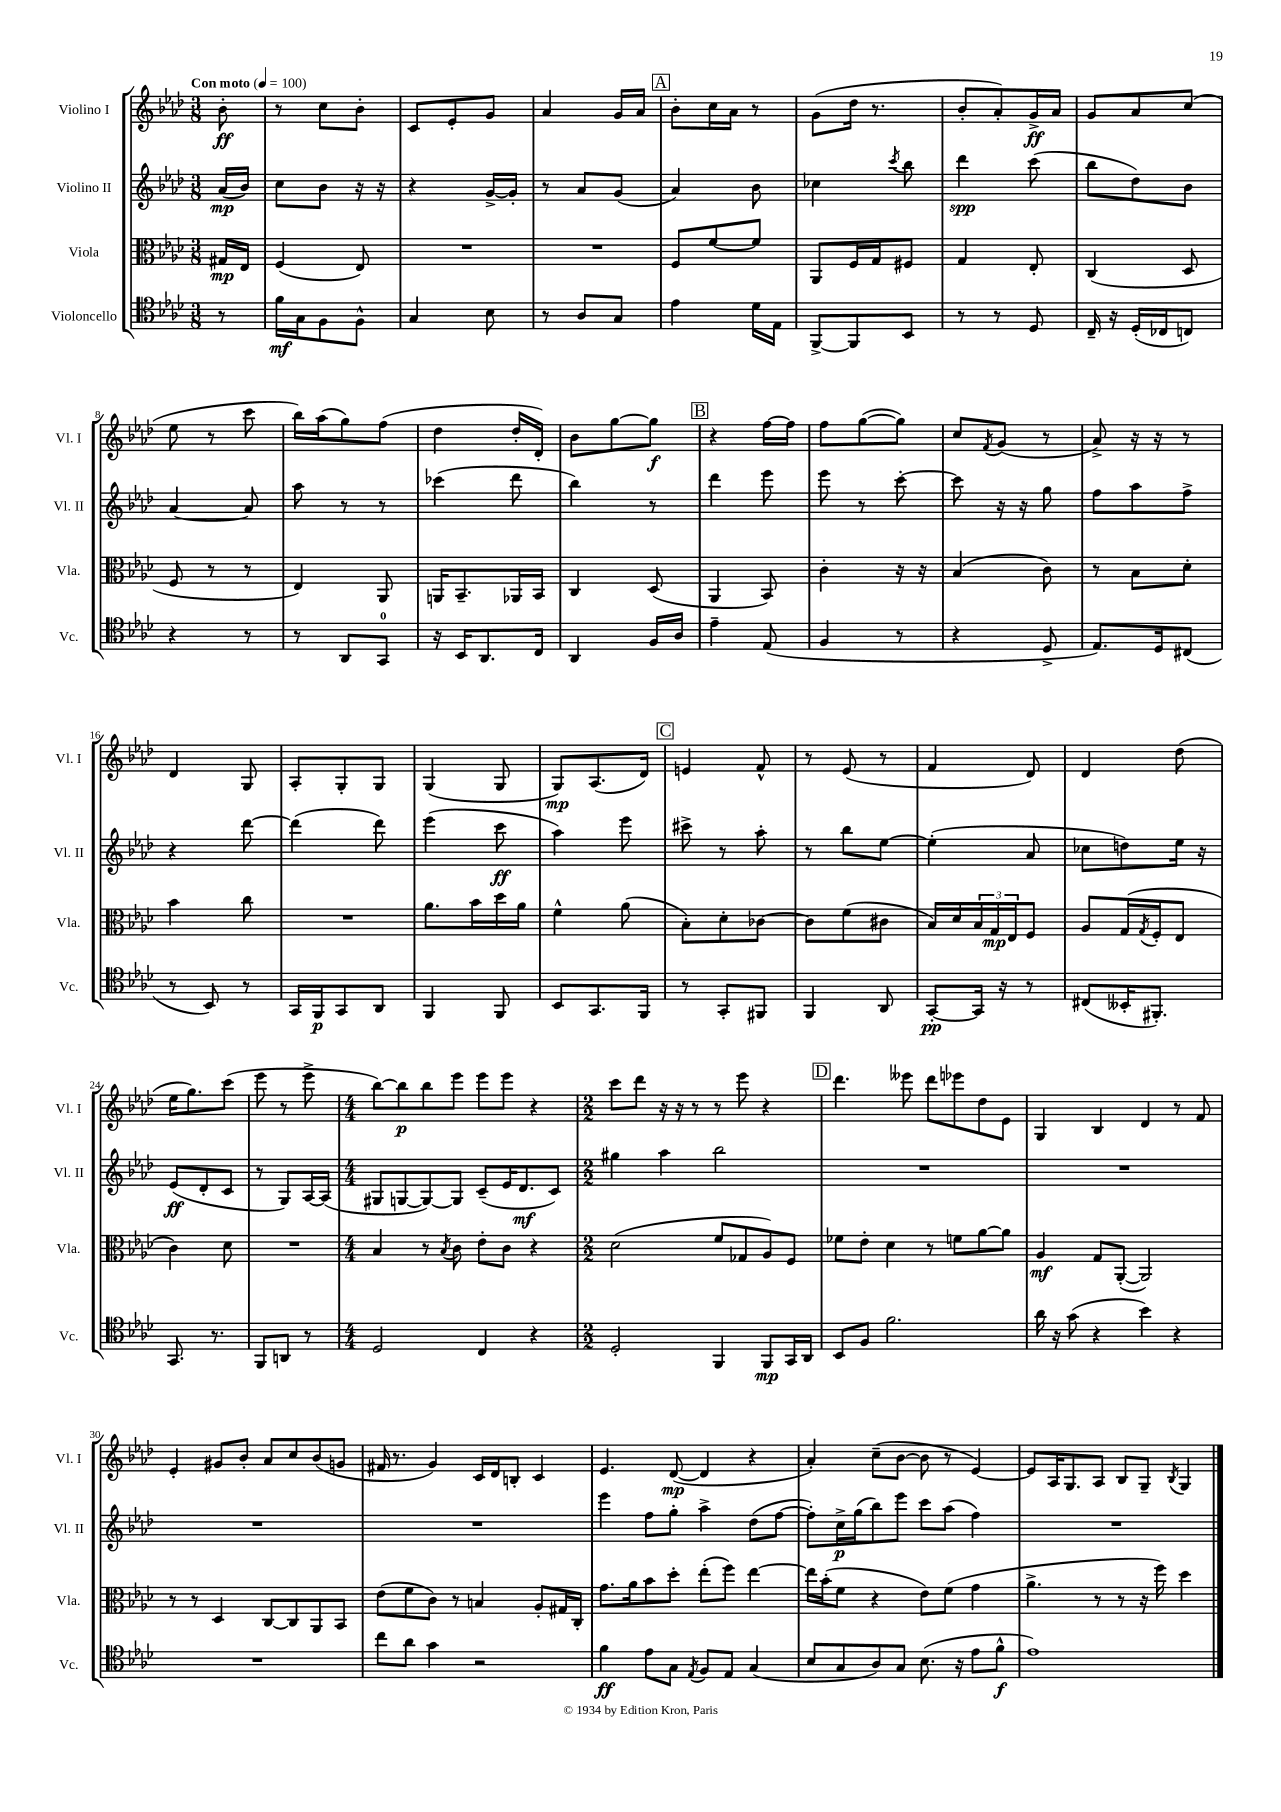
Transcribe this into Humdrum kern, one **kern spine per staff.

**kern	**dynam	**kern	**dynam	**kern	**dynam	**kern	**dynam
*part4	*part4	*part3	*part3	*part2	*part2	*part1	*part1
*staff4	*staff4	*staff3	*staff3	*staff2	*staff2	*staff1	*staff1
*I"Violoncello	*	*I"Viola	*	*I"Violino II	*	*I"Violino I	*
*I'Vc.	*	*I'Vla.	*	*I'Vl. II	*	*I'Vl. I	*
*clefC4	*	*clefC3	*	*clefG2	*	*clefG2	*
*k[b-e-a-d-]	*	*k[b-e-a-d-]	*	*k[b-e-a-d-]	*	*k[b-e-a-d-]	*
*M3/8	*	*M3/8	*	*M3/8	*	*M3/8	*
*MM100	*	*MM100	*	*MM100	*	*MM100	*
=	=	=	=	=	=	=	=
!	!	!	!	!	!	!LO:TX:a:B:t=Con moto	!
8r	.	16G#X/LL	mp	(16a-/LL	mp	8b-'\	ff
.	.	16E-/JJ	.	16b-/JJ)	.	.	.
=1	=1	=1	=1	=1	=1	=1	=1
16f\LL	mf	(4F/	.	8cc\L	.	8r	.
16G\J	.	.	.	.	.	.	.
8F\	.	.	.	8b-\J	.	8cc\L	.
8F^^\J	.	8E-/)	.	16r	.	8b-'\J	.
.	.	.	.	16r	.	.	.
=2	=2	=2	=2	=2	=2	=2	=2
4G/	.	4.r	.	4r	.	8c/L	.
.	.	.	.	.	.	8e-'/	.
8B-\	.	.	.	[16g^/LL	.	8g/J	.
.	.	.	.	16g'/JJ]	.	.	.
=3	=3	=3	=3	=3	=3	=3	=3
8r	.	4.r	.	8r	.	4a-/	.
8A-/L	.	.	.	8a-/L	.	.	.
8G/J	.	.	.	(8g/J	.	16g/LL	.
.	.	.	.	.	.	16a-/JJ	.
!!LO:REH:place=s1:t=A
=4	=4	=4	=4	=4	=4	=4	=4
4e-\	.	8F/L	.	4a-/)	.	8b-'\L	.
.	.	[8f/	.	.	.	16cc\L	.
.	.	.	.	.	.	16a-\JJ	.
16d-\LL	.	8f/J]	.	8b-\	.	8r	.
16E-\JJ	.	.	.	.	.	.	.
=5	=5	=5	=5	=5	=5	=5	=5
[8FF^/L	.	8AA-/L	.	4cc-X\	.	(8g\L	.
8FF/]	.	16F/L	.	.	.	16dd-\Jk	.
.	.	16G/J	.	.	.	8.r	.
.	.	.	.	8qccc/	.	.	.
8BB-/J	.	8F#X/J	.	8bb-\	.	.	.
=6	=6	=6	=6	=6	=6	=6	=6
8r	.	4G/	.	4ddd-\	spp	8b-'/L	.
8r	.	.	.	.	.	8a-'/)	.
8D-/	.	8E-'/	.	(8ccc\	.	16g^/L	ff
.	.	.	.	.	.	16a-/JJ	.
=7	=7	=7	=7	=7	=7	=7	=7
16C~/	.	(4C/	.	8bb-\L	.	8g/L	.
16r	.	.	.	.	.	.	.
(16D-'/LL	.	.	.	8dd-\)	.	8a-/	.
16C-X/J	.	.	.	.	.	.	.
8Cn/J)	.	8D-/	.	8b-\J	.	(8cc/J	.
!!LO:LB:g=z
=8	=8	=8	=8	=8	=8	=8	=8
4r	.	8F/	.	[4a-/	.	8ee-\	.
.	.	8r	.	.	.	8r	.
8r	.	8r	.	8a-/]	.	8ccc\	.
=9	=9	=9	=9	=9	=9	=9	=9
8r	.	4E-/)	.	8aa-\	.	16bb-\LL)	.
.	.	.	.	.	.	(16aa-\J	.
8AA-/L	.	.	.	8r	.	8gg\)	.
8GG/J	.	8AA-/	.	8r	.	(8ff\J	.
=10	=10	=10	=10	=10	=10	=10	=10
16r	.	16AAn/KL	.	(4ccc-X\	.	4dd-\	.
16BB-/KL	.	8.BB-~/	.	.	.	.	.
8.AA-/	.	.	.	.	.	.	.
.	.	16AA-X/L	.	8ddd-\	.	16dd-'/LL	.
16C/Jk	.	16BB-/JJ	.	.	.	16d-'/JJ)	.
=11	=11	=11	=11	=11	=11	=11	=11
4AA-/	.	4C/	.	4bb-\)	.	8b-\L	.
.	.	.	.	.	.	[8gg\	.
16F/LL	.	(8D-/	.	8r	.	8gg\J]	f
16A-/JJ	.	.	.	.	.	.	.
!!LO:REH:place=s1:t=B
=12	=12	=12	=12	=12	=12	=12	=12
4e-~\	.	4AA-/	.	4ddd-\	.	4r	.
(8E-/	.	8BB-/)	.	8eee-\	.	[16ff\LL	.
.	.	.	.	.	.	16ff\JJ]	.
=13	=13	=13	=13	=13	=13	=13	=13
4F/	.	4c'\	.	8eee-\	.	8ff\L	.
.	.	.	.	8r	.	([8gg\	.
8r	.	16r	.	[8ccc'\	.	8gg\J])	.
.	.	16r	.	.	.	.	.
=14	=14	=14	=14	=14	=14	=14	=14
4r	.	(4B-/	.	8ccc\]	.	8cc/L	.
.	.	.	.	.	.	8qf/	.
.	.	.	.	16r	.	(8g/J	.
.	.	.	.	16r	.	.	.
8D-^/	.	8c\)	.	8gg\	.	8r	.
=15	=15	=15	=15	=15	=15	=15	=15
8.E-/L)	.	8r	.	8ff\L	.	8a-^/)	.
.	.	8B-\L	.	8aa-\	.	16r	.
16D-/k	.	.	.	.	.	16r	.
(8C#X/J	.	8d-'\J	.	8ff^\J	.	8r	.
!!LO:LB:g=z
=16	=16	=16	=16	=16	=16	=16	=16
8r	.	4b-\	.	4r	.	4d-/	.
8BB-/)	.	.	.	.	.	.	.
8r	.	8cc\	.	[8ddd-\	.	8G/	.
=17	=17	=17	=17	=17	=17	=17	=17
16GG/LL	.	4.r	.	(4ddd-\]	.	8A-'/L	.
16FF/J	p	.	.	.	.	.	.
8GG/	.	.	.	.	.	8G'/	.
8AA-/J	.	.	.	8ddd-\)	.	8G/J	.
=18	=18	=18	=18	=18	=18	=18	=18
4FF/	.	8.a-\L	.	(4eee-\	.	(4G/	.
.	.	16b-\L	.	.	.	.	.
8FF/	.	16dd-\	.	8ccc\	ff	8G/	.
.	.	16a-\JJ	.	.	.	.	.
=19	=19	=19	=19	=19	=19	=19	=19
8BB-/L	.	4f^^\	.	4aa-\)	.	8G/L)	mp
8.GG/	.	.	.	.	.	(8.A-/	.
.	.	(8a-\	.	8eee-\	.	.	.
16FF/Jk	.	.	.	.	.	16d-/Jk)	.
!!LO:REH:place=s1:t=C
=20	=20	=20	=20	=20	=20	=20	=20
8r	.	8B-'\L)	.	8ccc#X^\	.	4en/	.
8GG'/L	.	8d-'\	.	8r	.	.	.
8FF#X/J	.	[8c-X\J	.	8aa-'\	.	8f^^/	.
=21	=21	=21	=21	=21	=21	=21	=21
4FF/	.	8c-\L]	.	8r	.	8r	.
.	.	(8f\	.	8bb-\L	.	(8e-/	.
8AA-/	.	8c#X\J	.	[8ee-\J	.	8r	.
=22	=22	=22	=22	=22	=22	=22	=22
[8GG'/L	pp	16B-/LL)	.	(4ee-'\]	.	4f/	.
.	.	16d-/	.	.	.	.	.
16GG/Jk]	.	24B-/	.	.	.	.	.
.	.	24G/	mp	.	.	.	.
16r	.	.	.	.	.	.	.
.	.	24E-/J	.	.	.	.	.
8r	.	8F/J	.	8a-/	.	8d-/)	.
=23	=23	=23	=23	=23	=23	=23	=23
(8C#X/L	.	8A-/L	.	8cc-X\L	.	4d-/	.
16BB--X'/K	.	(16G/L	.	8ddn\)	.	.	.
.	.	8qG/	.	.	.	.	.
8.FF#X'/J)	.	16F'/J	.	.	.	.	.
.	.	8E-/J	.	16ee-\Jk	.	(8dd-\	.
.	.	.	.	16r	.	.	.
!!LO:LB:g=z
=24	=24	=24	=24	=24	=24	=24	=24
8.GG/	.	4c\)	.	(8e-/L	ff	16ee-\KL	.
.	.	.	.	.	.	8.gg\)	.
.	.	.	.	8d-'/	.	.	.
8.r	.	.	.	.	.	.	.
.	.	8d-\	.	8c/J	.	(8ccc\J	.
=25	=25	=25	=25	=25	=25	=25	=25
8FF/L	.	4.r	.	8r	.	8eee-\	.
8AAn/J	.	.	.	8G/L)	.	8r	.
8r	.	.	.	[16A-/L	.	8eee-^\	.
.	.	.	.	(16A-/JJ]	.	.	.
=26	=26	=26	=26	=26	=26	=26	=26
*M4/4	*	*M4/4	*	*M4/4	*	*M4/4	*
2D-/	.	4B-/	.	8G#X/L	.	[8bb-\L)	.
.	.	.	.	[8Gn/	.	8bb-\]	p
.	.	8r	.	8G/_)	.	8bb-\	.
.	.	8qB-/	.	.	.	.	.
.	.	8c\	.	8G/J]	.	8eee-\J	.
4C/	.	8e-'\L	.	(8c~/L	.	8eee-\L	.
.	.	8c\J	.	16e-/K	.	8eee-\J	.
.	.	.	.	8.d-/	mf	.	.
4r	.	4r	.	.	.	4r	.
.	.	.	.	8c/J)	.	.	.
=27	=27	=27	=27	=27	=27	=27	=27
*M2/2	*	*M2/2	*	*M2/2	*	*M2/2	*
2D-'/	.	(2d-\	.	4gg#X\	.	8ccc\L	.
.	.	.	.	.	.	8ddd-\J	.
.	.	.	.	4aa-\	.	16r	.
.	.	.	.	.	.	16r	.
.	.	.	.	.	.	8r	.
4FF/	.	8f/L	.	2bb-\	.	8r	.
.	.	8G-X/	.	.	.	8eee-\	.
8FF/L	mp	8A-/)	.	.	.	4r	.
16GG/L	.	8F/J	.	.	.	.	.
16AA-/JJ	.	.	.	.	.	.	.
!!LO:REH:place=s1:t=D
=28	=28	=28	=28	=28	=28	=28	=28
8BB-/L	.	8f-X\L	.	1r	.	4.ddd-\	.
8F/J	.	8e-'\J	.	.	.	.	.
2.f\	.	4d-\	.	.	.	.	.
.	.	.	.	.	.	8eee--X\	.
.	.	8r	.	.	.	8ddd-\L	.
.	.	8fn\L	.	.	.	8eee-X\	.
.	.	[8a-\	.	.	.	8dd-\	.
.	.	8a-\J]	.	.	.	8e-\J	.
=29	=29	=29	=29	=29	=29	=29	=29
16a-\	.	4A-/	mf	1r	.	4G/	.
16r	.	.	.	.	.	.	.
(8g\	.	.	.	.	.	.	.
4r	.	8G/L	.	.	.	4B-/	.
.	.	([8AA-'/J	.	.	.	.	.
4b-\)	.	2AA-/])	.	.	.	4d-/	.
4r	.	.	.	.	.	8r	.
.	.	.	.	.	.	8f/	.
!!LO:LB:g=z
=30	=30	=30	=30	=30	=30	=30	=30
1r	.	8r	.	1r	.	4e-'/	.
.	.	8r	.	.	.	.	.
.	.	4D-/	.	.	.	8g#X/L	.
.	.	.	.	.	.	8b-'/J	.
.	.	[8C/L	.	.	.	8a-/L	.
.	.	8C/]	.	.	.	8cc/	.
.	.	8AA-/	.	.	.	(8b-/	.
.	.	8BB-/J	.	.	.	8gn/J	.
=31	=31	=31	=31	=31	=31	=31	=31
8cc\L	.	(8e-\L	.	1r	.	16f#X/	.
.	.	.	.	.	.	8.r	.
8a-\J	.	8f\	.	.	.	.	.
4g\	.	8c\J)	.	.	.	4g/)	.
.	.	8r	.	.	.	.	.
2r	.	4Bn/	.	.	.	16c/LL	.
.	.	.	.	.	.	16d-/J	.
.	.	.	.	.	.	8Bn'/J	.
.	.	8A-'/L	.	.	.	4c/	.
.	.	16G#X/L	.	.	.	.	.
.	.	16C'/JJ	.	.	.	.	.
=32	=32	=32	=32	=32	=32	=32	=32
4f\	ff	8.g\L	.	4eee-\	.	4.e-/	.
.	.	16a-\k	.	.	.	.	.
8e-\L	.	8b-\	.	8ff\L	.	.	.
8G\J	.	8dd-'\J	.	8gg'\J	.	([8d-/	mp
8qE-/	.	.	.	.	.	.	.
8F/L	.	(8ee-'\L	.	4aa-^\	.	4d-/]	.
8E-/J	.	8ff\J)	.	.	.	.	.
(4G/	.	[4ee-\	.	(8dd-\L	.	4r	.
.	.	.	.	[8ff\J	.	.	.
=33	=33	=33	=33	=33	=33	=33	=33
8B-/L	.	16ee-\LL]	.	8ff'\L])	.	4a-'/)	.
.	.	(16b-'\J	.	.	.	.	.
8G/	.	8f\J	.	16cc^\L	p	.	.
.	.	.	.	(16gg\J	.	.	.
8A-/)	.	4r	.	8bb-\)	.	(8cc~\L	.
8G/J	.	.	.	8eee-\J	.	[8b-\J	.
(8.B-\	.	8e-\L)	.	8ccc\L	.	8b-\]	.
.	.	(8f\J	.	(8aa-\J	.	8r	.
16r	.	.	.	.	.	.	.
8e-\L	.	4g\	.	4ff\)	.	[4e-/)	.
8f^^\J	f	.	.	.	.	.	.
=34	=34	=34	=34	=34	=34	=34	=34
1e-)	.	4.a-^\	.	1r	.	8e-/L]	.
.	.	.	.	.	.	16A-/K	.
.	.	.	.	.	.	8.G/	.
.	.	8r	.	.	.	8A-/J	.
.	.	8r	.	.	.	8B-/L	.
.	.	16r	.	.	.	8G~/J	.
.	.	16ff\)	.	.	.	.	.
.	.	.	.	.	.	8qB-/	.
.	.	4dd-\	.	.	.	4G/	.
==	==	==	==	==	==	==	==
*-	*-	*-	*-	*-	*-	*-	*-
